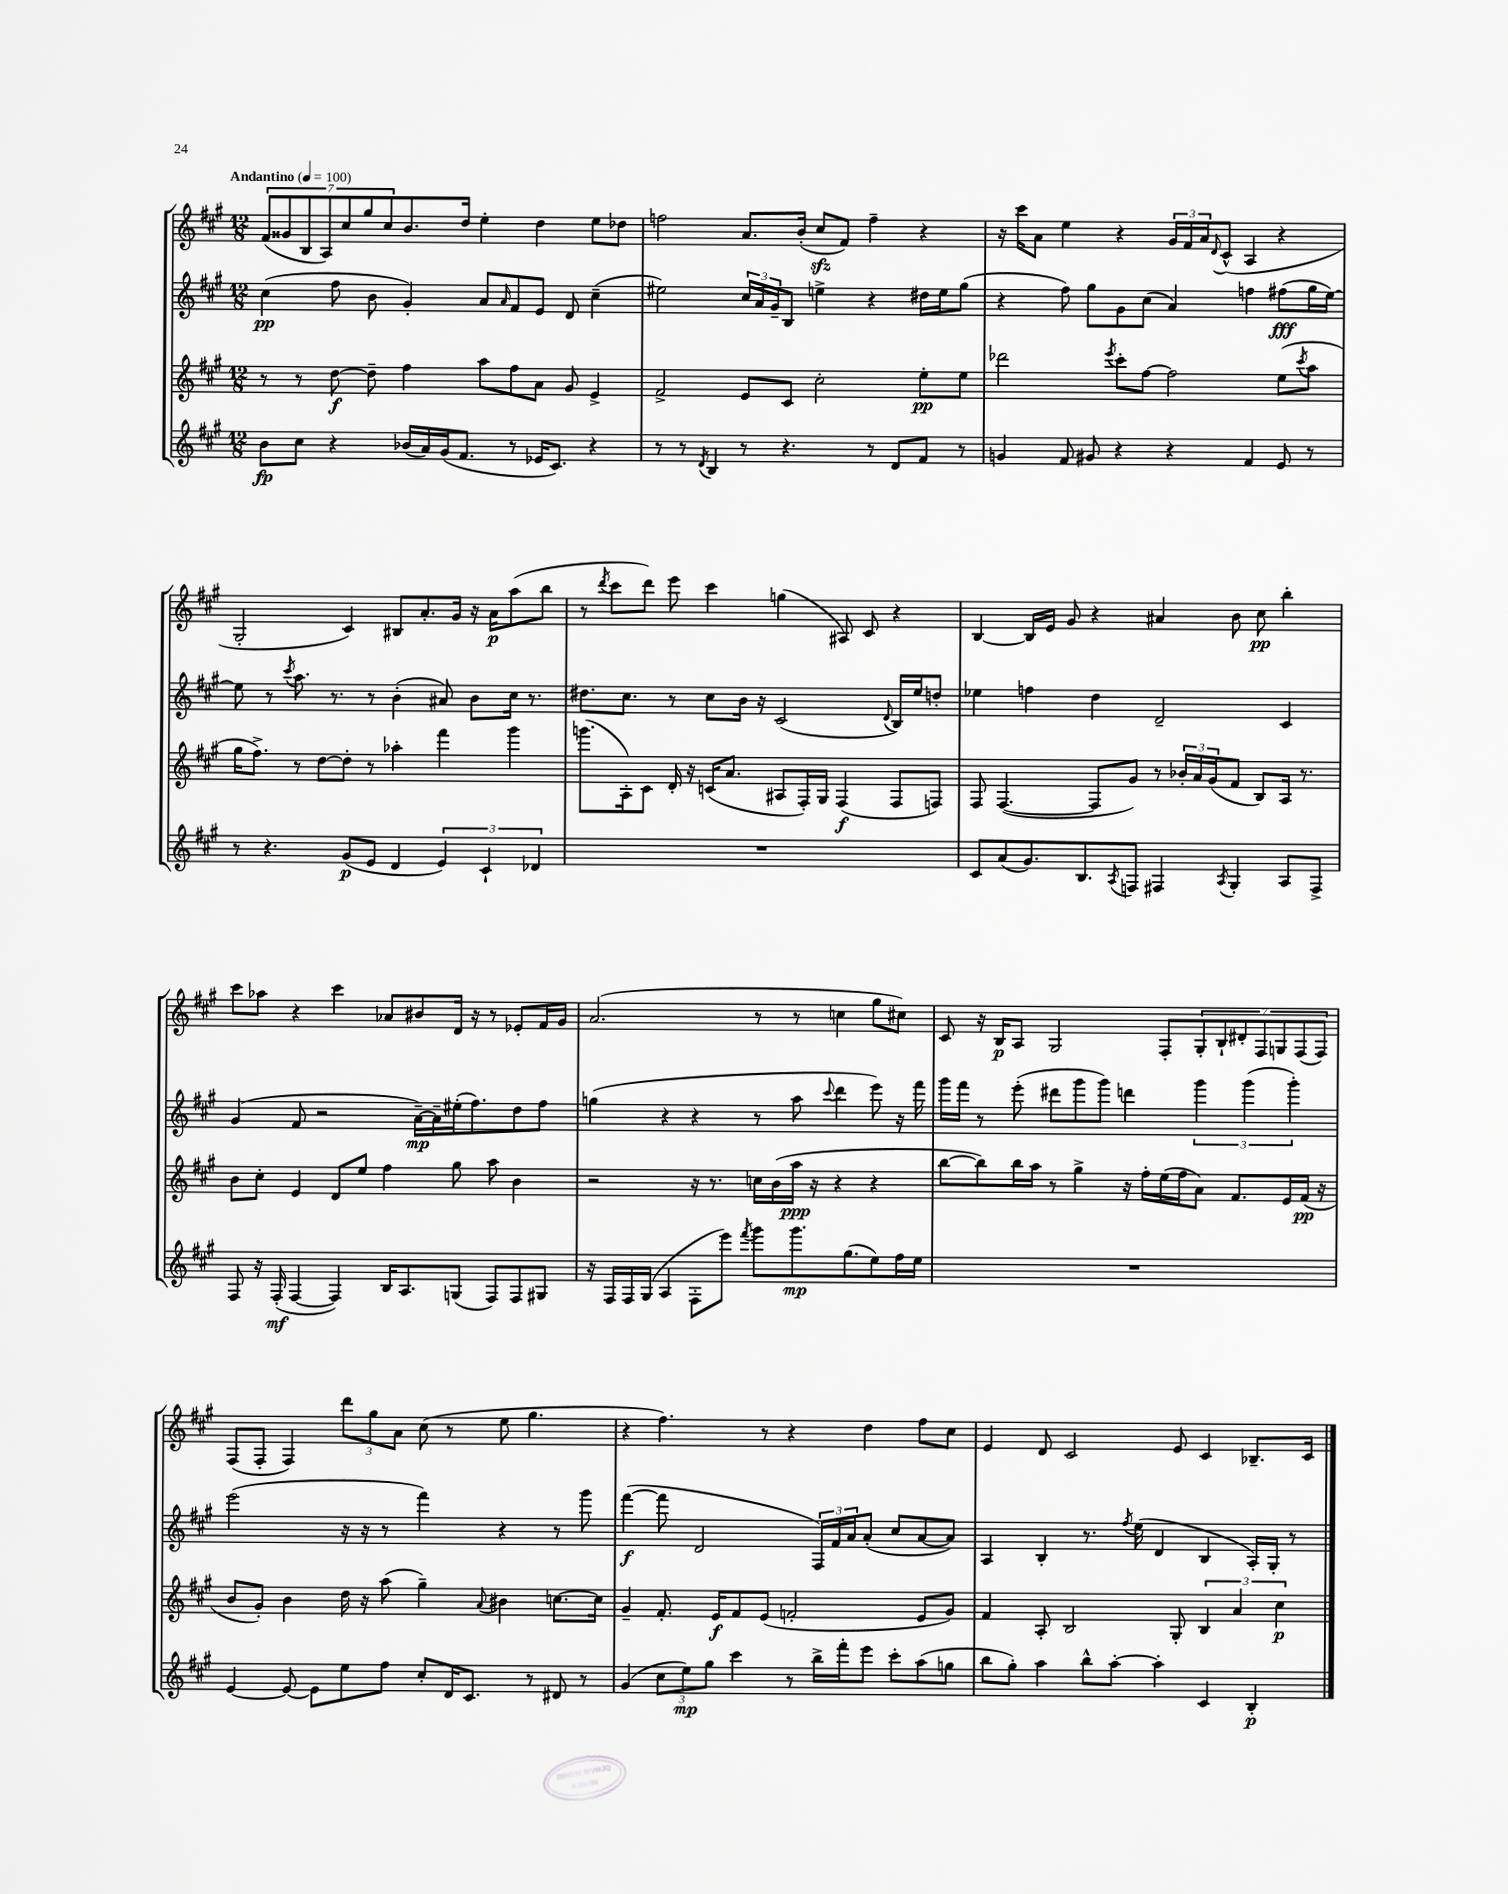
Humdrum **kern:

**kern	**kern	**kern	**kern
*staff4	*staff3	*staff2	*staff1
*clefG2	*clefG2	*clefG2	*clefG2
*k[f#c#g#]	*k[f#c#g#]	*k[f#c#g#]	*k[f#c#g#]
*M12/8	*M12/8	*M12/8	*M12/8
*MM100	*MM100	*MM100	*MM100
8b	8r	(4cc#	(14f#
.	.	.	14g##
8cc#	8r	.	.
.	.	.	14B
.	.	.	14A)
4r	[8dd	8ff#	.
.	.	.	14cc#
.	.	.	14gg#
.	8dd~]	8b	.
.	.	.	14cc#
(16b-	4ff#	4g#')	8.b
16a)	.	.	.
(16g#	.	.	.
8.f#	.	.	16dd
.	8aa	8a	4ee'
.	.	16qqa	.
8r	8ff#	8f#	.
16e-	8a	8e	4dd
8.c#)	.	.	.
.	8g#	8d	.
4r	4e^	(4cc#~	8ee
.	.	.	8dd-
=	=	=	=
8r	2f#^	2ee#)	2ff
8r	.	.	.
8qd	.	.	.
4B	.	.	.
8r	8e	24cc#	8.a
.	.	24a	.
.	.	24g#~	.
4.r	8c#	8B	.
.	.	.	(16b'
.	2cc#'	4ee^	8cc#
.	.	.	8f#)
8r	.	4r	4ff~
8d	.	.	.
8f#	8ee'	16dd#	4r
.	.	16ee	.
8r	8ee	(8gg#	.
=	=	=	=
4g	2ddd-	4r	16r
.	.	.	16ccc#
.	.	.	8a
8f#	.	8ff#)	4ee
8g#	.	8gg#	.
.	8qeee	.	.
4r	8ccc#'	8g#	4r
.	[8ff#	(8cc#	.
4r	2ff#]	4a)	24g#
.	.	.	24f#
.	.	.	24a
.	.	.	8qqd
.	.	.	(8c#^^
4f#	.	4ff	4A
8e	(8ee	(8ff#	4r
.	8qccc#	.	.
8r	8aa	16gg#	.
.	.	[16ee)	.
=	=	=	=
8r	16gg#	8ee]	2G#'
.	8.ff#^)	.	.
4.r	.	8r	.
.	.	8qccc#	.
.	8r	8.aa	.
.	[8dd	.	.
.	.	8.r	.
(8g#	8dd']	.	4c#)
8e	8r	8r	.
4d	4aa-'	(4b'	8B#
.	.	.	8.a'
6e)	4fff#	8a#)	.
.	.	.	16g#
.	.	8b	16r
6c#`	.	.	.
.	.	.	16a
.	4ggg#	16cc#	(8aa
.	.	8.r	.
6d-	.	.	.
.	.	.	8bb
=	=	=	=
1.r	(8.ggg	8.dd#	8r
.	.	.	8qddd
.	.	.	8ccc#
.	16A')	8.cc#	.
.	8c#	.	8ddd)
.	16d'	8r	8eee
.	16r	.	.
.	(16c	8cc#	4ccc#
.	8.a	.	.
.	.	16b	.
.	.	16r	.
.	8A#	(2c#	(4gg
.	16F#')	.	.
.	16G#	.	.
.	(4F#	.	8A#)
.	.	.	8c#
.	.	8qqd	.
.	8F#	16B)	4r
.	.	16ee	.
.	8F)	8dd'	.
=	=	=	=
8c#	8F#	4ee-	[4B
(8a	([4.F#	.	.
8.g#)	.	4ff	16B]
.	.	.	16e
.	.	.	8g#
8.B	.	.	.
.	8F#]	4dd	4r
8qA	.	.	.
8F	8g#)	.	.
4F#	8r	2d~	4a#
.	24b-'	.	.
.	24a	.	.
.	(24g#	.	.
8qA	.	.	.
4G#'	8f#	.	8b
.	8B)	.	8cc#
8A	16A	4c#	4bb'
.	8.r	.	.
8F#^	.	.	.
=	=	=	=
8F#	8b	(4g#	8ccc#
16r	8cc#'	.	8aa-
(16F#'	.	.	.
[4F#	4e	8f#	4r
.	.	2r	.
4F#])	8d	.	4ccc#
.	8ee	.	.
16B	4ff#	.	8a-
8.A	.	.	.
.	.	[16a~)	8b#
.	.	16a~]	.
(8G	8gg#	(16ee#'	16d
.	.	8.ff#)	16r
8F#)	8aa	.	8r
8F#	4b	8dd	8e-'
8G#	.	8ff#	16f#
.	.	.	16g#
=	=	=	=
16r	2r	(4gg	(2.a
16F#	.	.	.
16F#	.	.	.
(16G#	.	.	.
4A	.	4r	.
8F#'	16r	4r	.
.	8.r	.	.
8eee)	.	.	.
8qfff#	.	.	.
8ggg#	16cc	8r	8r
.	(16b	.	.
8.ggg#	16aa	8aa	8r
.	16r	.	.
.	.	8qqccc#	.
.	4r	4ddd	4cc
(8.gg#	.	.	.
8ee)	4r	8eee)	8gg#
16ff#	.	16r	8cc#)
16ee	.	16fff#	.
=	=	=	=
1.r	[8bb	16ggg#	8c#
.	.	16fff#	.
.	8bb])	8r	16r
.	.	.	16B
.	16bb	(8eee'	8A
.	16aa	.	.
.	8r	8ddd#	2G#
.	4gg#^	8ggg#	.
.	.	8ggg#)	.
.	16r	4ddd	.
.	16ff#'	.	.
.	(16ee	.	8F#'
.	16ff#	.	.
.	8a)	6ggg#	14G#'
.	.	.	14B`
.	8.f#	.	.
.	.	.	14d#'
.	.	(6ggg#	.
.	.	.	14F#
.	.	.	14G
.	16e	.	.
.	.	6ggg#')	.
.	.	.	(14F#
.	(16f#	.	.
.	.	.	14F#)
.	16r	.	.
=	=	=	=
[4e	8b	(2eee	(8F#
.	8g#')	.	8F#'
8e_	4b	.	4F#)
8e]	.	.	.
8ee	16dd	16r	12ddd
.	16r	16r	.
.	.	.	12gg#
8ff#	(8aa	8r	.
.	.	.	12a
8cc#'	4gg#~)	4fff#)	(8cc#
16d	.	.	8r
8.c#	.	.	.
.	8qqa	.	.
.	4b#	4r	8ee
8r	.	.	4.gg#
8d#	[8.cc	8r	.
8r	.	8ggg#	.
.	16cc]	.	.
=	=	=	=
(4g#	4g#~	([4fff#	4r
12cc#	8.f#'	8fff#]	4.ff#)
12ee)	.	.	.
.	.	2d	.
12gg#	.	.	.
.	16e	.	.
4ccc#	8f#	.	.
.	(8e	.	8r
8r	2f'	.	4r
16bb^	.	24F#)	.
.	.	24f#	.
16fff#'	.	.	.
.	.	24a	.
8eee	.	(8a'	4dd
8ccc#'	.	8cc#	.
(8aa	8e	[8a	8ff#
8gg	8g#)	8a])	8cc#
=	=	=	=
8bb	4f#	4A	4e
8gg#')	.	.	.
4aa	8A'	4B'	8d
.	2B	.	2c#
8bb^^	.	8.r	.
[8aa'	.	.	.
.	.	8qff#	.
.	.	(16ee	.
4aa']	.	4d	.
.	8G#'	.	8e
4c#	6B	4B	4c#
.	6a	.	.
4B'	.	16A')	8.B-~
.	.	16G#'	.
.	6cc#	.	.
.	.	8r	.
.	.	.	16c#
==	==	==	==
*-	*-	*-	*-
